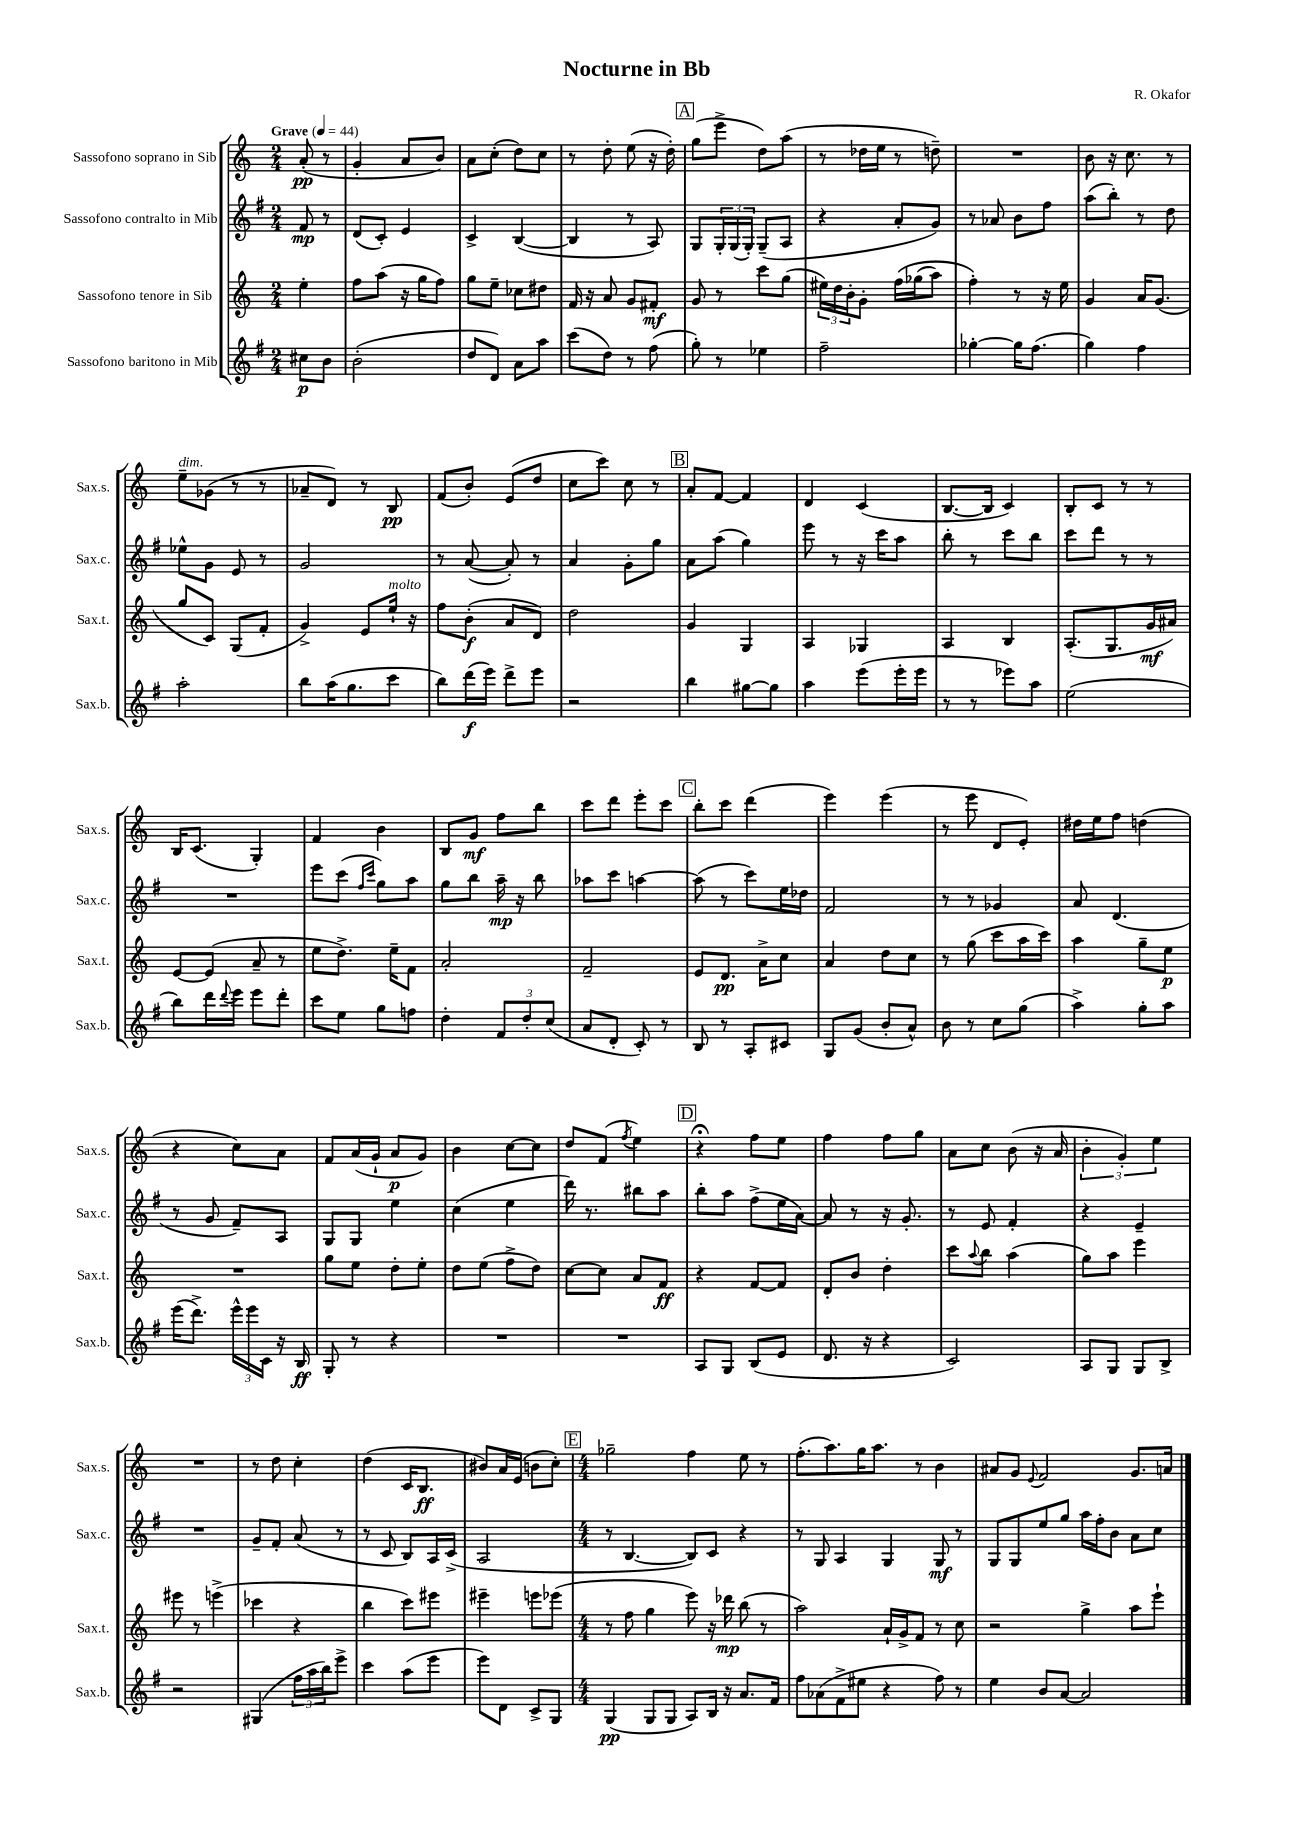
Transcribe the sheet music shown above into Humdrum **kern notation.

**kern	**kern	**kern	**kern
*staff4	*staff3	*staff2	*staff1
*clefG2	*clefG2	*clefG2	*clefG2
*k[f#]	*k[]	*k[f#]	*k[]
*M2/4	*M2/4	*M2/4	*M2/4
*MM44	*MM44	*MM44	*MM44
8cc#	4ee'	8f#	(8a'
8b	.	8r	8r
=	=	=	=
(2b'	8ff	(8d	4g'
.	(8aa	8c')	.
.	16r	4e	8a
.	16gg	.	.
.	8ff)	.	8b)
=	=	=	=
8dd	8gg	4c^	8a
8d)	8ee~	.	(8cc'
8a	8cc-	([4B	8dd)
8aa	8dd#	.	8cc
=	=	=	=
(8ccc	16f	4B]	8r
.	16r	.	.
8dd)	8a	.	8dd'
8r	8g	8r	(8ee
(8ff#	8f#'	8A)	16r
.	.	.	16dd')
=	=	=	=
8gg')	8g	8G	(8gg
8r	8r	24G'	8eee^
.	.	(24G	.
.	.	24G')	.
4ee-	8ccc	(8G~	8dd)
.	(8gg	8A	(8aa
=	=	=	=
2ff#~	24ee#)	4r	8r
.	24dd	.	.
.	24b'	.	.
.	8g'	.	16dd-
.	.	.	16ee
.	&(16ff	8a'	8r
.	(16gg-	.	.
.	8aa)	8g)	8dd~)
=	=	=	=
[4gg-'	4ff'&)	8r	2r
.	.	8a-	.
16gg-]	8r	8b	.
(8.ff#	.	.	.
.	16r	8ff#	.
.	16ee	.	.
=	=	=	=
4gg)	4g	(8aa	8b
.	.	8bb')	16r
.	.	.	8.cc
4ff#	16a	8r	.
.	(8.g	.	.
.	.	8dd	8r
=	=	=	=
2aa'	8gg	8ee-^^	8ee~
.	8c)	8g	(8g-
.	(8G	8e	8r
.	8f'	8r	8r
=	=	=	=
8bb	4g^)	2g	8a-~
(16aa	.	.	8d)
8.gg	.	.	.
.	8e	.	8r
8ccc	16ee`	.	8B
.	16r	.	.
=	=	=	=
8bb)	8ff	8r	(8f
(16ddd	(8b'	([8a	8b')
16eee)	.	.	.
8ddd^	8a	8a'])	(8e
8eee	8d)	8r	8dd
=	=	=	=
2r	2dd	4a	8cc
.	.	.	8ccc)
.	.	8g'	8cc
.	.	8gg	8r
=	=	=	=
4bb	4g	8a	8a'
.	.	(8aa	[8f
[8gg#	4G	4gg)	4f]
8gg#]	.	.	.
=	=	=	=
4aa	4A	8eee	4d
.	.	8r	.
(8eee	4G-	16r	(4c
.	.	16ccc	.
16eee'	.	8aa	.
16eee	.	.	.
=	=	=	=
8r	4A	8bb'	[8.B
8r	.	8r	.
.	.	.	16B]
8eee-)	4B	8ccc	4c)
8aa	.	8bb	.
=	=	=	=
(2ee	(8.A'	8ccc	8B'
.	.	8ddd	8c
.	8.G	.	.
.	.	8r	8r
.	16g	8r	8r
.	16a#)	.	.
=	=	=	=
8bb)	[8e	2r	16B
.	.	.	(8.c
16ddd	(8e]	.	.
8qqddd	.	.	.
16eee	.	.	.
8eee	8a~	.	4G')
8ddd'	8r	.	.
=	=	=	=
8ccc	8ee	8eee	4f
8ee	8.dd^)	(8ccc	.
.	.	16qqff#	.
.	.	16qqccc	.
8gg	.	8gg)	4b
.	16ee~	.	.
8ff	8f	8aa	.
=	=	=	=
4dd'	2a'	8gg	8B
.	.	8bb	8g
12f#	.	16aa~	8ff
.	.	16r	.
12dd'	.	.	.
.	.	8bb	8bb
(12cc	.	.	.
=	=	=	=
8a	2f~	8aa-	8ccc
8d'	.	8ccc	8ddd
8c')	.	[4aa	8eee'
8r	.	.	8ccc
=	=	=	=
8B	8e	(8aa]	8bb'
8r	8.d	8r	8ccc
8A'	.	8ccc)	(4ddd
.	16a^	.	.
8c#	8cc	16ee	.
.	.	16dd-	.
=	=	=	=
8G	4a	2f#	4eee)
(8g	.	.	.
8b'	8dd	.	(4eee
8a^^)	8cc	.	.
=	=	=	=
8b	8r	8r	8r
8r	(8gg	8r	8eee
8cc	8ccc	4g-	8d
(8gg	16aa	.	8e')
.	16ccc)	.	.
=	=	=	=
4aa^)	4aa	8a	16dd#
.	.	.	16ee
.	.	(4.d	8ff
8gg'	8gg~	.	(4dd
8aa	8ee	.	.
=	=	=	=
(16eee	2r	8r	4r
8.ddd^)	.	.	.
.	.	8g	.
24eee^^	.	8f#~)	8cc)
24eee	.	.	.
24c	.	.	.
16r	.	8A	8a
16B	.	.	.
=	=	=	=
8G'	8gg	8G	8f
8r	8ee	8G	(16a
.	.	.	16g`
4r	8dd'	4ee	8a
.	8ee'	.	8g)
=	=	=	=
2r	8dd	(4cc	4b
.	(8ee	.	.
.	8ff^	4ee	[8cc
.	8dd)	.	8cc]
=	=	=	=
2r	[8cc	16ddd)	8dd
.	.	8.r	.
.	8cc]	.	(8f
.	.	.	8qff
.	8a	8bb#	4ee)
.	8f	8aa	.
=	=	=	=
8A	4r	8bb'	4r;
8G	.	8aa	.
(8B	[8f	(8ff#^	8ff
8e	8f]	16ee	8ee
.	.	[16a)	.
=	=	=	=
8.d	8d'	8a]	4ff
.	8b	8r	.
16r	.	.	.
4r	4dd'	16r	8ff
.	.	8.g'	.
.	.	.	8gg
=	=	=	=
2c)	8ccc	8r	8a
.	8qqaa	.	.
.	8bb	8e	8cc
.	(4aa	4f#'	(8b
.	.	.	16r
.	.	.	16a
=	=	=	=
8A	8gg)	4r	6b'
8G	8aa	.	.
.	.	.	6g')
8G	4eee	4e~	.
.	.	.	6ee
8B^	.	.	.
=	=	=	=
2r	8eee#	2r	2r
.	8r	.	.
.	(4eee^	.	.
=	=	=	=
(4G#	4ccc-	8g~	8r
.	.	8f#'	8dd
24ff#	4r	(8a	4cc'
24aa	.	.	.
24bb)	.	.	.
8eee^	.	8r	.
=	=	=	=
4ccc	4bb	8r	(4dd
.	.	8c	.
(8aa	8ccc)	8B)	16c
.	.	.	8.B
8eee	8eee#	16A	.
.	.	(16c^	.
=	=	=	=
8eee)	4eee#~	2A	8b#)
8d	.	.	16a
.	.	.	(16e
8c^	8eee	.	8b
8G	(8eee-	.	8cc')
=	=	=	=
*M4/4	*M4/4	*M4/4	*M4/4
(4G	8r	8r	2gg-~
.	8ff	[4.B	.
8G	4gg	.	.
8G	.	.	.
8A)	8eee)	8B])	4ff
16B	16r	8c	.
16r	16ddd-	.	.
8.a	(8bb	4r	8ee
.	8r	.	8r
16f#	.	.	.
=	=	=	=
8ff#	2aa)	8r	(8.ff'
(8a-	.	8G	.
.	.	.	8.aa)
8f#^	.	4A	.
8ee#	.	.	16gg
.	.	.	8.aa
4r	16a`	4G	.
.	16g^	.	.
.	8f	.	8r
8ff#)	8r	8G	4b
8r	8cc	8r	.
=	=	=	=
4ee	2r	8G	8a#
.	.	8G	8g
.	.	.	8qqe
8b	.	8ee	2f
[8a	.	8gg	.
2a]	4gg^	16aa	.
.	.	16ff#'	.
.	.	8b	.
.	8aa	8a	8.g
.	8eee`	8cc	.
.	.	.	16a
==	==	==	==
*-	*-	*-	*-
